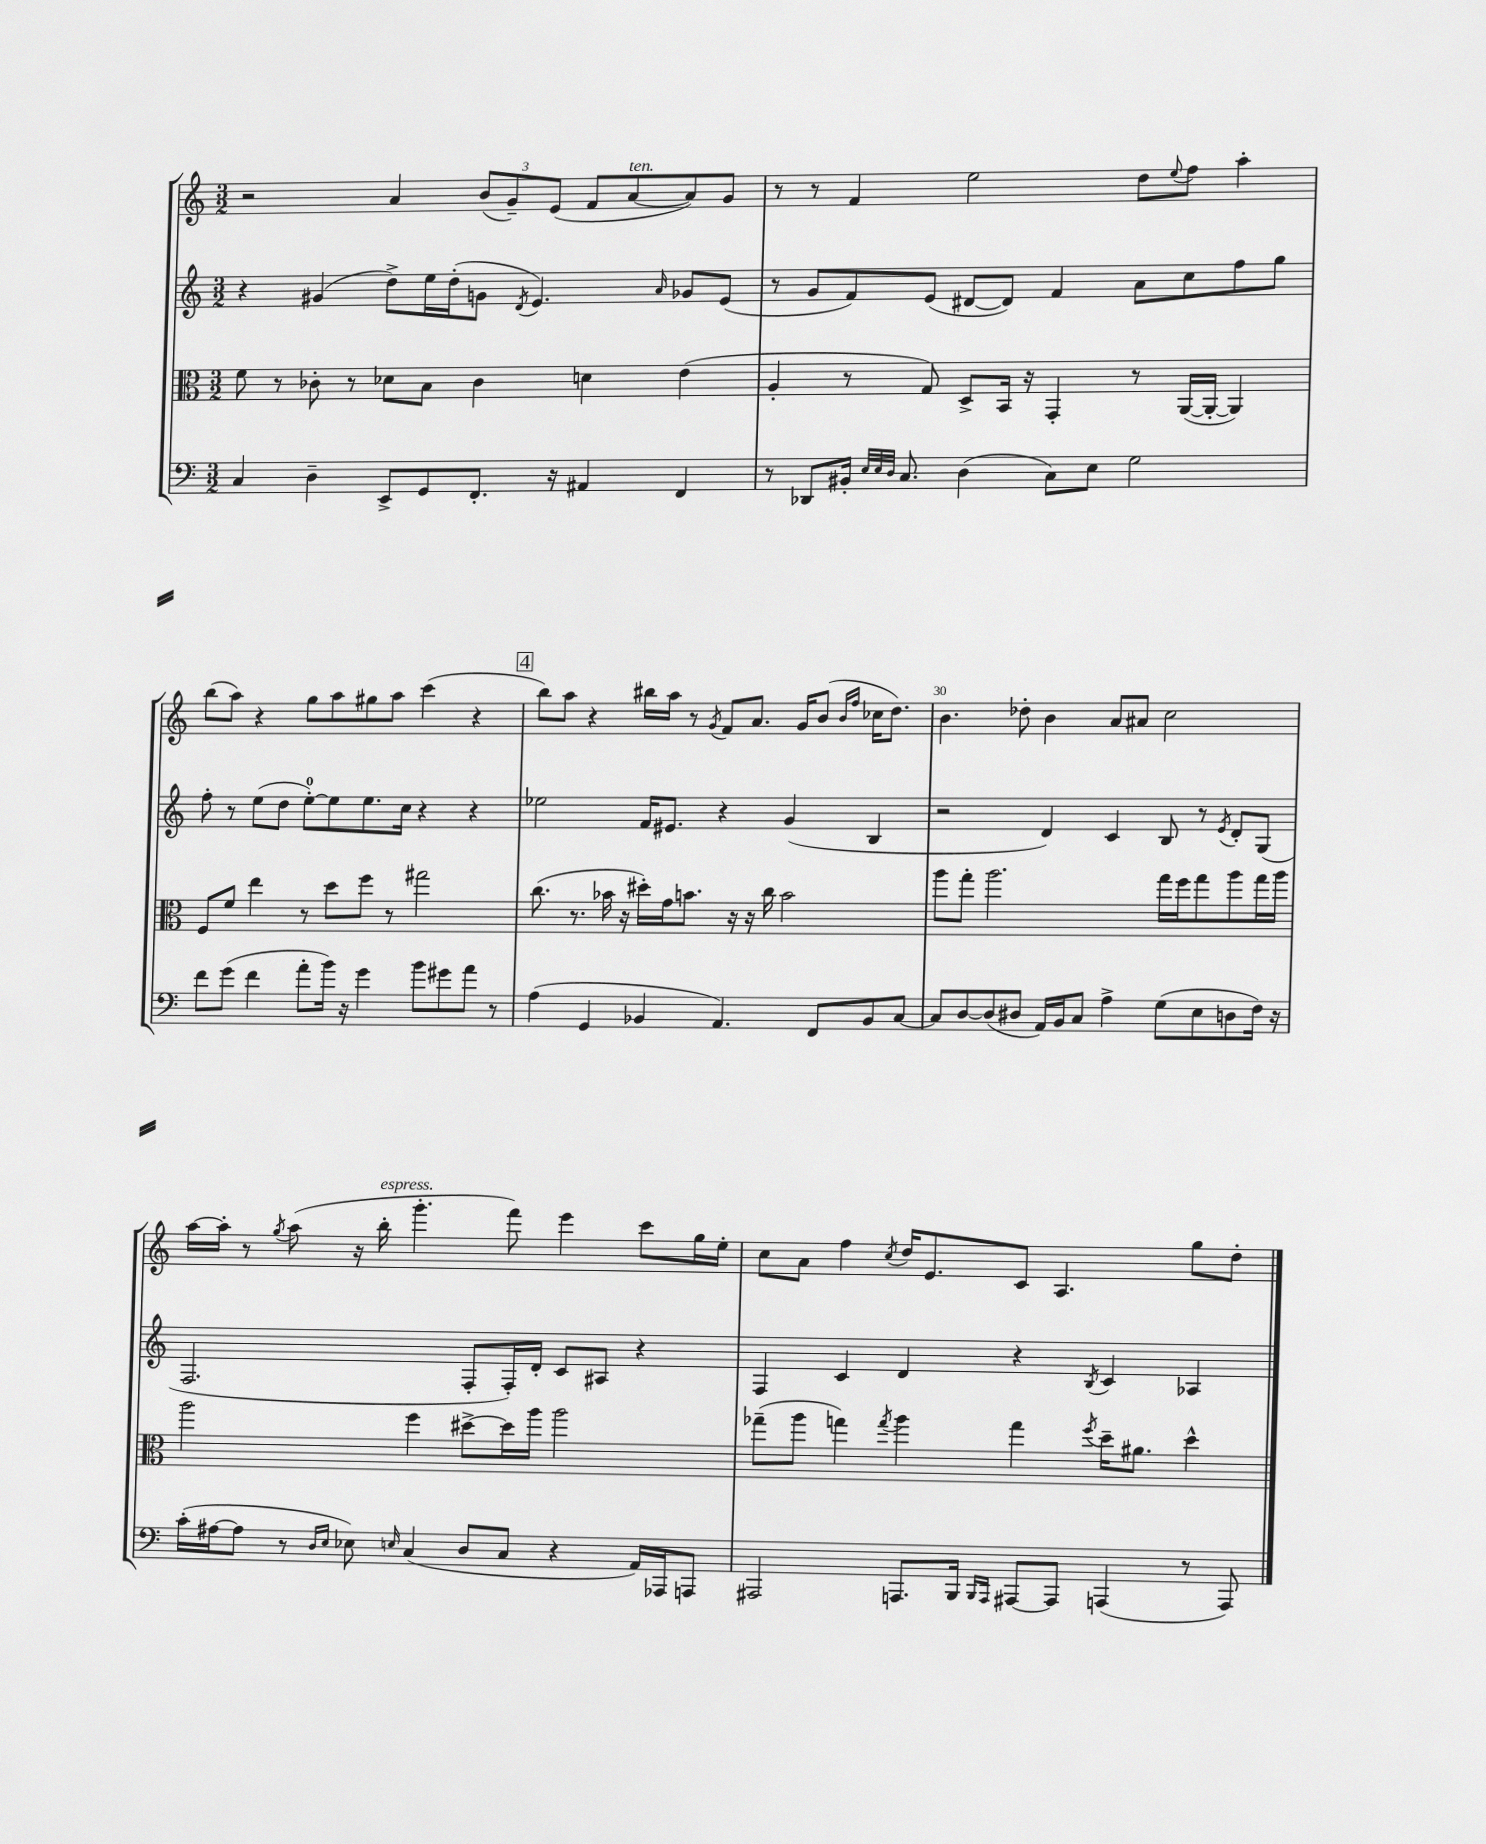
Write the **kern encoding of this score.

**kern	**kern	**kern	**kern
*part4	*part3	*part2	*part1
*staff4	*staff3	*staff2	*staff1
*clefF4	*clefC3	*clefG2	*clefG2
*k[]	*k[]	*k[]	*k[]
*M3/2	*M3/2	*M3/2	*M3/2
=26	=26	=26	=26
4C/	8f\	4r	2r
.	8r	.	.
4D~\	8c-X'\	(4g#X/	.
.	8r	.	.
8EE^/L	8d-X\L	8dd^\L)	4a/
8GG/	8B\J	16ee\L	.
.	.	(16dd'\J	.
8.FF'/J	4c-\	8gn\J	(12b/L
.	.	.	12g~/)
.	.	8qd/	.
.	.	4.e/)	.
.	.	.	(12e/J
16r	.	.	.
4AA#X/	4dn\	.	8f/L
!	!	!	!LO:TX:a:i:t=ten.
.	.	.	[8a/
.	.	16qqa/	.
4FF/	(4e\	8g-X/L	8a/])
.	.	(8e/J	8g/J
=27	=27	=27	=27
8r	4A'/	8r	8r
8DD-X/L	.	8g/L	8r
16BB#X'/Jk	8r	8f/)	4f/
32qqE/LLL	.	.	.
32qqE/	.	.	.
32qqD/JJJ	.	.	.
8.C/	.	.	.
.	8G/)	(8e/J	.
(4D\	8D^/L	[8d#X/L	2ee\
.	16BB/Jk	8d#/J])	.
.	16r	.	.
8C\L)	4GG'/	4f/	.
8E\J	.	.	.
2G\	8r	8a\L	8dd\L
.	.	.	8qqee/
.	([16AA/LL	8cc\	8ff\J
.	16AA'/JJ_	.	.
.	4AA/])	8ff\	4aa'\
.	.	8gg\J	.
!!LO:LB:g=z
=28	=28	=28	=28
8f\L	8F/L	8ff'\	(8bb\L
(8g\J	8f/J	8r	8aa\J)
4f\	4ee\	(8ee\L	4r
.	.	8dd\J	.
8a'\L	8r	[8ee'\L)	8gg\L
16b\Jk)	8dd\L	8ee\]	8aa\
16r	.	.	.
4g\	8ff\J	8.ee\	8gg#X\
.	8r	.	8aa\J
.	.	16cc\Jk	.
8b\L	2gg#X\	4r	(4ccc\
8g#X\	.	.	.
8a\J	.	4r	4r
8r	.	.	.
!!LO:REH:place=s1:t=4
=29	=29	=29	=29
(4A\	(8.cc\	2ee-X\	8bb\L)
.	.	.	8aa\J
.	8.r	.	.
4GG/	.	.	4r
.	16b-X\	.	.
.	16r	.	.
4BB-X/	16dd#X'\LL)	16f/KL	16bb#X\LL
.	16g\J	8.e#X/J	16aa\JJ
.	8.bn\J	.	8r
.	.	.	8qg/
4.AA/)	.	4r	8f/L
.	16r	.	.
.	16r	.	8.a/J
.	16cc\	.	.
.	2b\	(4g/	.
.	.	.	16g/KL
8FF/L	.	.	(8b/J
.	.	.	16qqb/LL
.	.	.	16qqff/JJ
8BB-/	.	4B/	16cc-X\KL
.	.	.	8.dd\J)
[8C/J	.	.	.
=30	=30	=30	=30
8C/L]	8aa\L	2r	4.b\
[8D/	8gg'\J	.	.
(8D/]	2.aa\	.	.
8D#X/J	.	.	8dd-X'\
16AA/LL)	.	4d/)	4b\
16BB/J	.	.	.
8C/J	.	.	.
4A^\	.	4c/	8a/L
.	.	.	8a#X/J
(8G\L	16gg\LL	8B/	2cc\
.	16ff\J	.	.
8E\	8gg\	8r	.
.	.	8qe/	.
8Dn\	8aa\	8d'/L	.
16F\Jk)	16gg\L	(8G/J	.
16r	16aa\JJ	.	.
!!LO:LB:g=z
=31	=31	=31	=31
(16c'\LL	2aa\	2.F/	[16aa\LL
[16A#X\J	.	.	16aa'\JJ]
8A#\J]	.	.	8r
.	.	.	8qgg/
8r	.	.	(8aa\
16qqD/LL	.	.	.
16qqE/JJ	.	.	.
8E-X\)	.	.	16r
!	!	!	!LO:TX:a:i:t=espress.
.	.	.	16bb'\
16qqEn/	.	.	.
(4C/	4ff\	.	4.ggg'\
8D/L	[8dd#X^\L	8F'/L	.
8C/J	16dd#\L]	16F'/L)	8fff\)
.	16aa\JJ	16d'/JJ	.
4r	2aa\	8c/L	4eee\
.	.	8A#X/J	.
16AA/LL)	.	4r	8ccc\L
16AAA-X/J	.	.	.
8AAAn/J	.	.	16gg\L
.	.	.	16ee'\JJ
=32	=32	=32	=32
2AAA#X/	(8gg-X~\L	4F/	8cc\L
.	8aa\J	.	8a\J
.	4ggn\)	4c/	4ff\
.	8qgg/	.	8qcc/
8.AAAn/L	4aa\	4d/	16dd/KL
.	.	.	8.e/
16BBB/Jk	.	.	.
16qqBBB/LL	.	.	.
16qqAAA/JJ	.	.	.
[8AAA#X/L	4gg\	4r	8c/J
8AAA#/J]	.	.	4.A/
.	8qff/	8qB/	.
(4AAAn/	16dd~\KL	4c/	.
.	8.a#X\J	.	.
8r	4dd^^\	4A-X/	8gg\L
8AAA/)	.	.	8dd'\J
==	==	==	==
*-	*-	*-	*-
